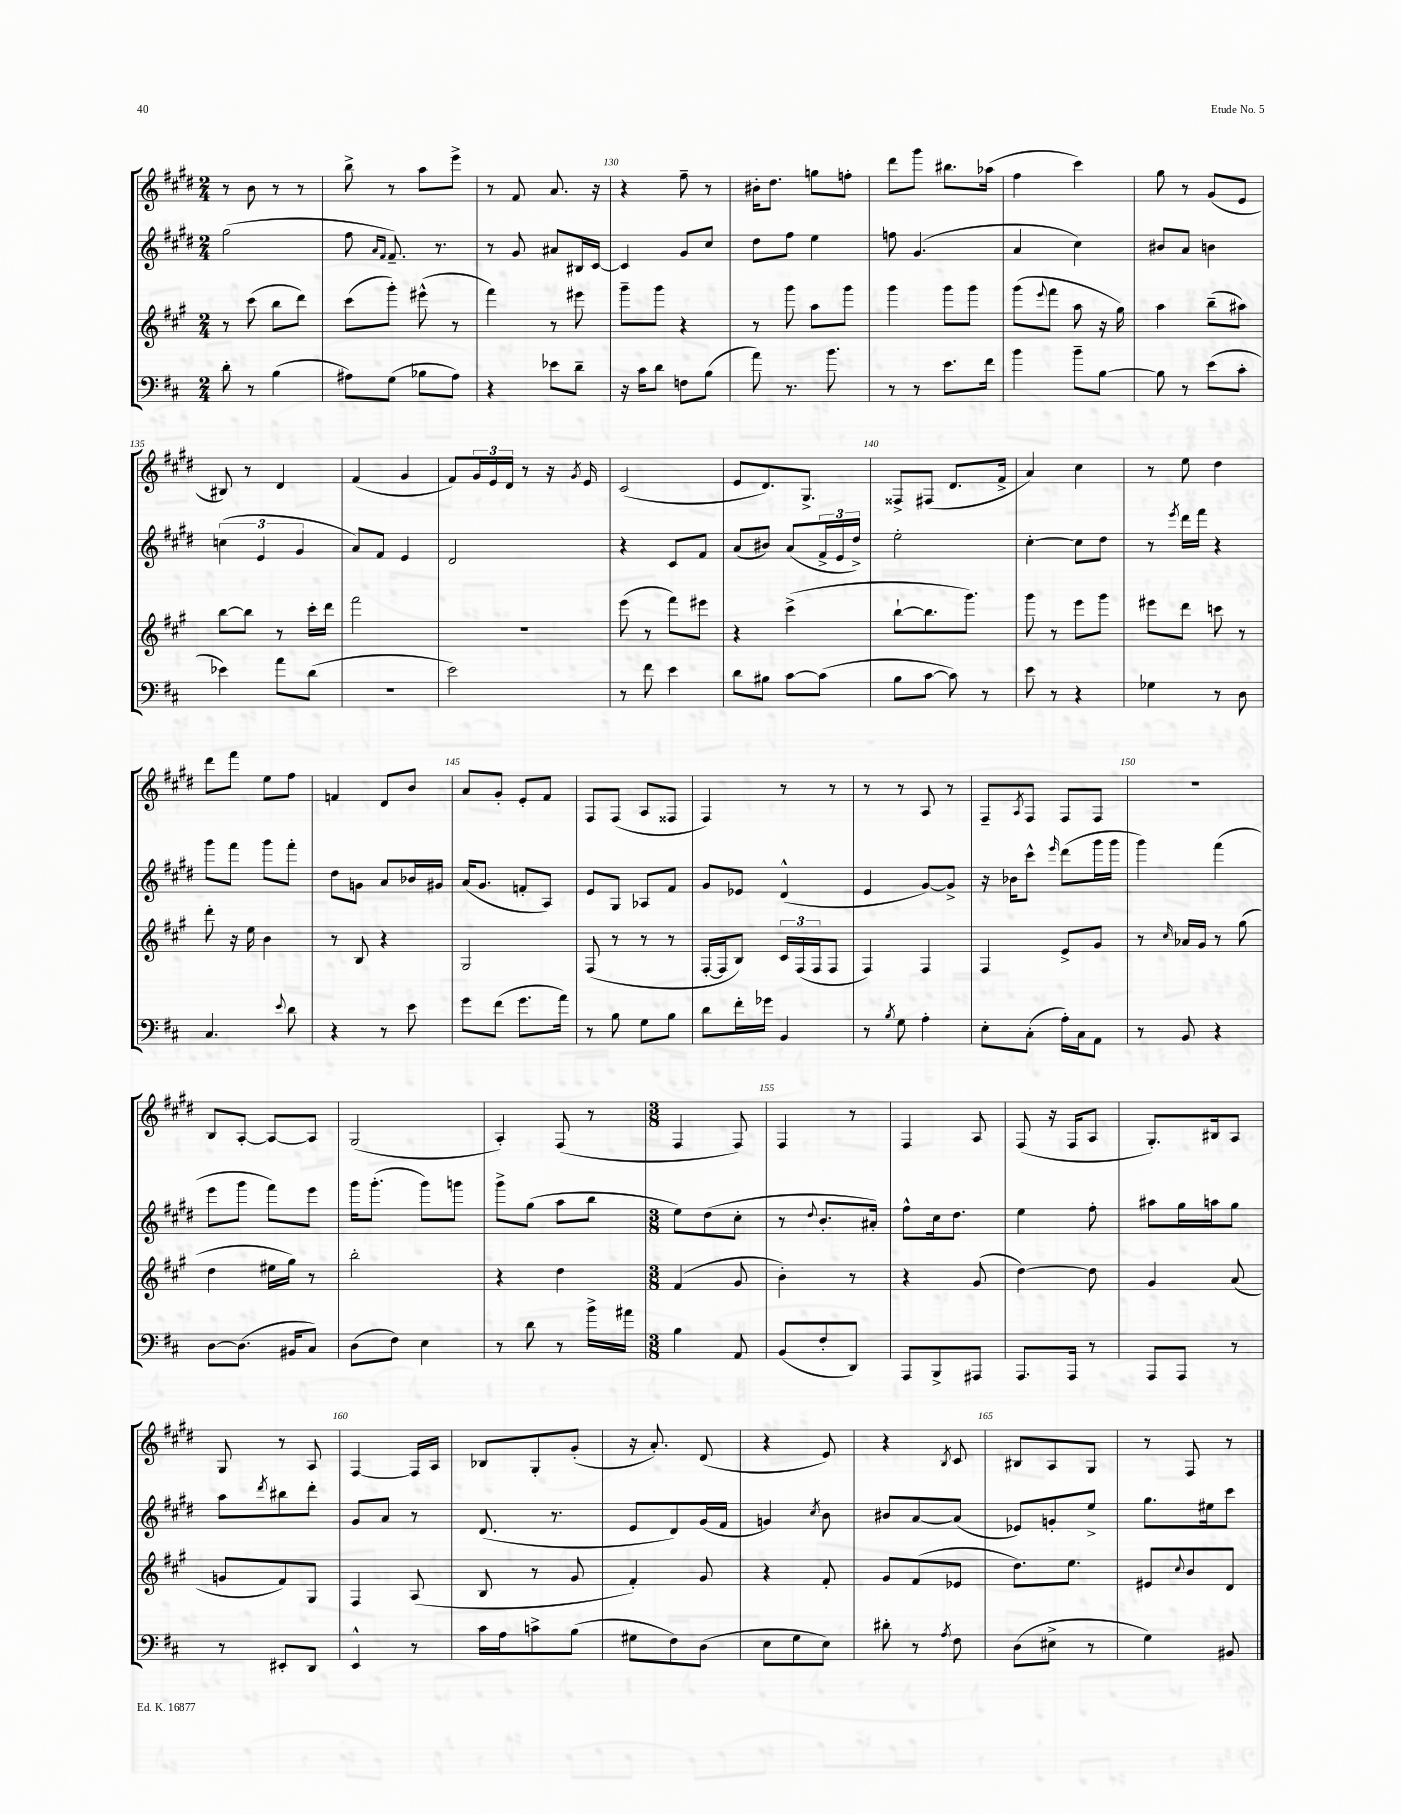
<<
\new StaffGroup <<
\new Staff = "s0" {
    \clef treble \key e \major \numericTimeSignature \time 2/4
    r8 b'8 r8 r8 |
    b''8-> r8 a''8 e'''8-> |
    r8 fis'8 a'8. r16 |
    r4 fis''8-- r8 |
    bis'16-. dis''8. g''8 f''8-. |
    dis'''8 gis'''8 bis''8. aes''16( |
    fis''4 cis'''4) |
    gis''8 r8 gis'8( e'8 |
    bis8) r8 dis'4 |
    fis'4( gis'4 |
    fis'8) \tuplet 3/2 { gis'16 e'16 dis'16 } r8 r16 \acciaccatura { gis'8 } e'16 |
    cis'2( |
    e'8 dis'8.) gis8.-> |
    fisis8-> fis8( dis'8. fis'16-> |
    a'4) cis''4 |
    r8 e''8 dis''4 |
    dis'''8 fis'''8 e''8 fis''8 |
    f'4 dis'8 b'8 |
    a'8 gis'8-. e'8-. fis'8 |
    fis8 fis8( a8 fisis8 |
    fis4) r8 r8 |
    r8 r8 a8 r8 |
    fis8-- \acciaccatura { a8 } fis8 fis8 fis8 |
    r2 |
    b8 a8~-. a8~ a8 |
    gis2( |
    a4-.) fis8( r8 |
    \numericTimeSignature \time 3/8 fis4 fis8) |
    fis4 r8 |
    fis4 a8 |
    fis8( r16 fis16 a8 |
    gis8.-.) bis16 a8 |
    gis8 r8 a8 |
    fis4~ fis16 a16 |
    bes8 gis8-. gis'8-.( |
    r16 a'8.-.) dis'8( |
    r4 e'8) |
    r4 \acciaccatura { b8 } cis'8 |
    bis8 a8 gis8 |
    r8 fis8 r8 \bar "|." |
}
\new Staff = "s1" {
    \clef treble \key e \major \numericTimeSignature \time 2/4
    gis''2( |
    fis''8 \grace { a'16 fis'16 } fis'8.--) r8. |
    r8 gis'8 ais'8 bis16 cis'16~ |
    cis'4 gis'8 cis''8 |
    dis''8 fis''8 e''4 |
    f''8 gis'4.( |
    a'4 cis''4) |
    bis'8 a'8 b'4 |
    \tuplet 3/2 { c''4( e'4 gis'4 } |
    a'8) fis'8 e'4 |
    dis'2 |
    r4 cis'8 fis'8 |
    a'8( bis'8) a'8( \tuplet 3/2 { fis'16-> e'16 dis''16->) } |
    e''2-. |
    cis''4~-. cis''8 dis''8 |
    r8 \acciaccatura { e'''8 } dis'''16 fis'''16 r4 |
    gis'''8 fis'''8 gis'''8 fis'''8-. |
    dis''8 g'8 a'8 bes'16 gis'16 |
    a'16( gis'8. f'8-. a8) |
    e'8 gis8 aes8 fis'8 |
    gis'8 ees'8 dis'4-^( |
    e'4 gis'8~) gis'8-> |
    r16 bes'16 cis'''8-^ \grace { e'''16 } dis'''8( gis'''16 gis'''16 |
    gis'''4) fis'''4( |
    e'''8 gis'''8 fis'''8) e'''8 |
    gis'''16 gis'''8.-.( gis'''8) g'''8 |
    gis'''8-> gis''8( a''8 b''8 |
    \numericTimeSignature \time 3/8 e''8) dis''8( cis''8-. |
    r8 \appoggiatura { dis''8 } b'8.-. ais'16-.) |
    fis''8-^ cis''16 dis''8. |
    e''4 fis''8-. |
    ais''8 gis''16 a''16 gis''8 |
    a''8 \acciaccatura { dis'''8 } bis''8 dis'''8-. |
    gis'8 a'8 r8 |
    dis'8.( r8. |
    e'8 dis'8) gis'16( fis'16 |
    g'4) \acciaccatura { cis''8 } b'8 |
    bis'8 a'8~ a'8( |
    ees'8) g'8-. e''8-> |
    gis''8. eis''16 cis'''8 \bar "|." |
}
\new Staff = "s2" {
    \clef treble \key a \major \numericTimeSignature \time 2/4
    r8 cis'''8( b''8 d'''8) |
    cis'''8( gis'''8-.) eis'''8-^( r8 |
    fis'''4) r8 eis'''8 |
    gis'''8-- gis'''8 r4 |
    r8 gis'''8 a''8 gis'''8 |
    gis'''4 gis'''8 gis'''8 |
    gis'''8( \appoggiatura { e'''8 } fis'''8 a''8 r16 gis''16) |
    a''4 b''8--( ais''8) |
    b''8~ b''8 r8 cis'''16-. d'''16 |
    fis'''2 |
    R2 |
    e'''8( r8 fis'''8) eis'''8 |
    r4 cis'''4->( |
    b''8~-! b''8. gis'''8.) |
    gis'''8 r8 e'''8 gis'''8 |
    eis'''8 d'''8 c'''8 r8 |
    d'''8-. r16 e''16 b'4 |
    r8 b8 r4 |
    gis2 |
    fis8( r8 r8 r8 |
    fis16~-. fis16 b8) \tuplet 3/2 { cis'16 fis16( fis16 } fis8 |
    fis4) fis4 |
    fis4 e'8-> gis'8 |
    r8 \grace { cis''16 } aes'16 gis'16 r8 gis''8( |
    d''4 eis''16 gis''16) r8 |
    b''2-. |
    r4 d''4 |
    \numericTimeSignature \time 3/8 fis'4( gis'8 |
    b'4-.) r8 |
    r4 gis'8( |
    d''4~) d''8 |
    gis'4 a'8( |
    g'8 fis'8) gis8 |
    fis4 a8( |
    b8 r8 gis'8 |
    fis'4-.) gis'8 |
    r4 fis'8-. |
    gis'8 fis'8( ees'8 |
    d''8.) e''8. |
    eis'8 \appoggiatura { cis''8 } b'8 d'8 \bar "|." |
}
\new Staff = "s3" {
    \clef bass \key d \major \numericTimeSignature \time 2/4
    d'8-. r8 b4( |
    ais8) g8( bes8 ais8) |
    r4 ees'8 d'8-- |
    r16 cis'16 d'8 f8 b8( |
    a'8) r8. b'8. |
    r8 r8 e'8. fis'16 |
    b'4 b'8-- b8~ |
    b8 r8 e'8( cis'8-. |
    ees'4) a'8 d'8( |
    R2 |
    e'2) |
    r8 fis'8 e'4 |
    d'8 bis8 cis'8~ cis'8( |
    b8 cis'8~ cis'8) r8 |
    e'8 r8 r4 |
    ges4 r8 d8 |
    cis4. \appoggiatura { e'8 } d'8 |
    r4 r8 e'8 |
    g'8 fis'8( g'8. a'16) |
    r8 b8 g8 b8 |
    d'8 fis'16-. ges'16 b,4 |
    r8 \acciaccatura { b8 } g8 a4-. |
    e8-. cis8-.( a16-.) cis16 a,8 |
    r8 b,8 r4 |
    d8~ d8.( bis,16 cis8) |
    d8( fis8) e4 |
    r8 d'8 r8 b'16-> ais'16 |
    \numericTimeSignature \time 3/8 b4 a,8 |
    b,8( fis8-. d,8) |
    a,,8 b,,8-> ais,,8 |
    a,,8. a,,16 r8 |
    a,,8 a,,8 r8 |
    r8 eis,8-. d,8 |
    e,4-^ r8 |
    cis'16 a16 c'8-> b8( |
    gis8 fis8) d8( |
    e8 g8 e8) |
    dis'8-. r8 \acciaccatura { a8 } fis8 |
    d8( eis8-> r8 |
    g4) bis,8 \bar "|." |
}
>>
>>
\layout { \context { \Score currentBarNumber = #127 \override BarNumber.break-visibility = ##(#f #t #t) barNumberVisibility = #(every-nth-bar-number-visible 5) } }
